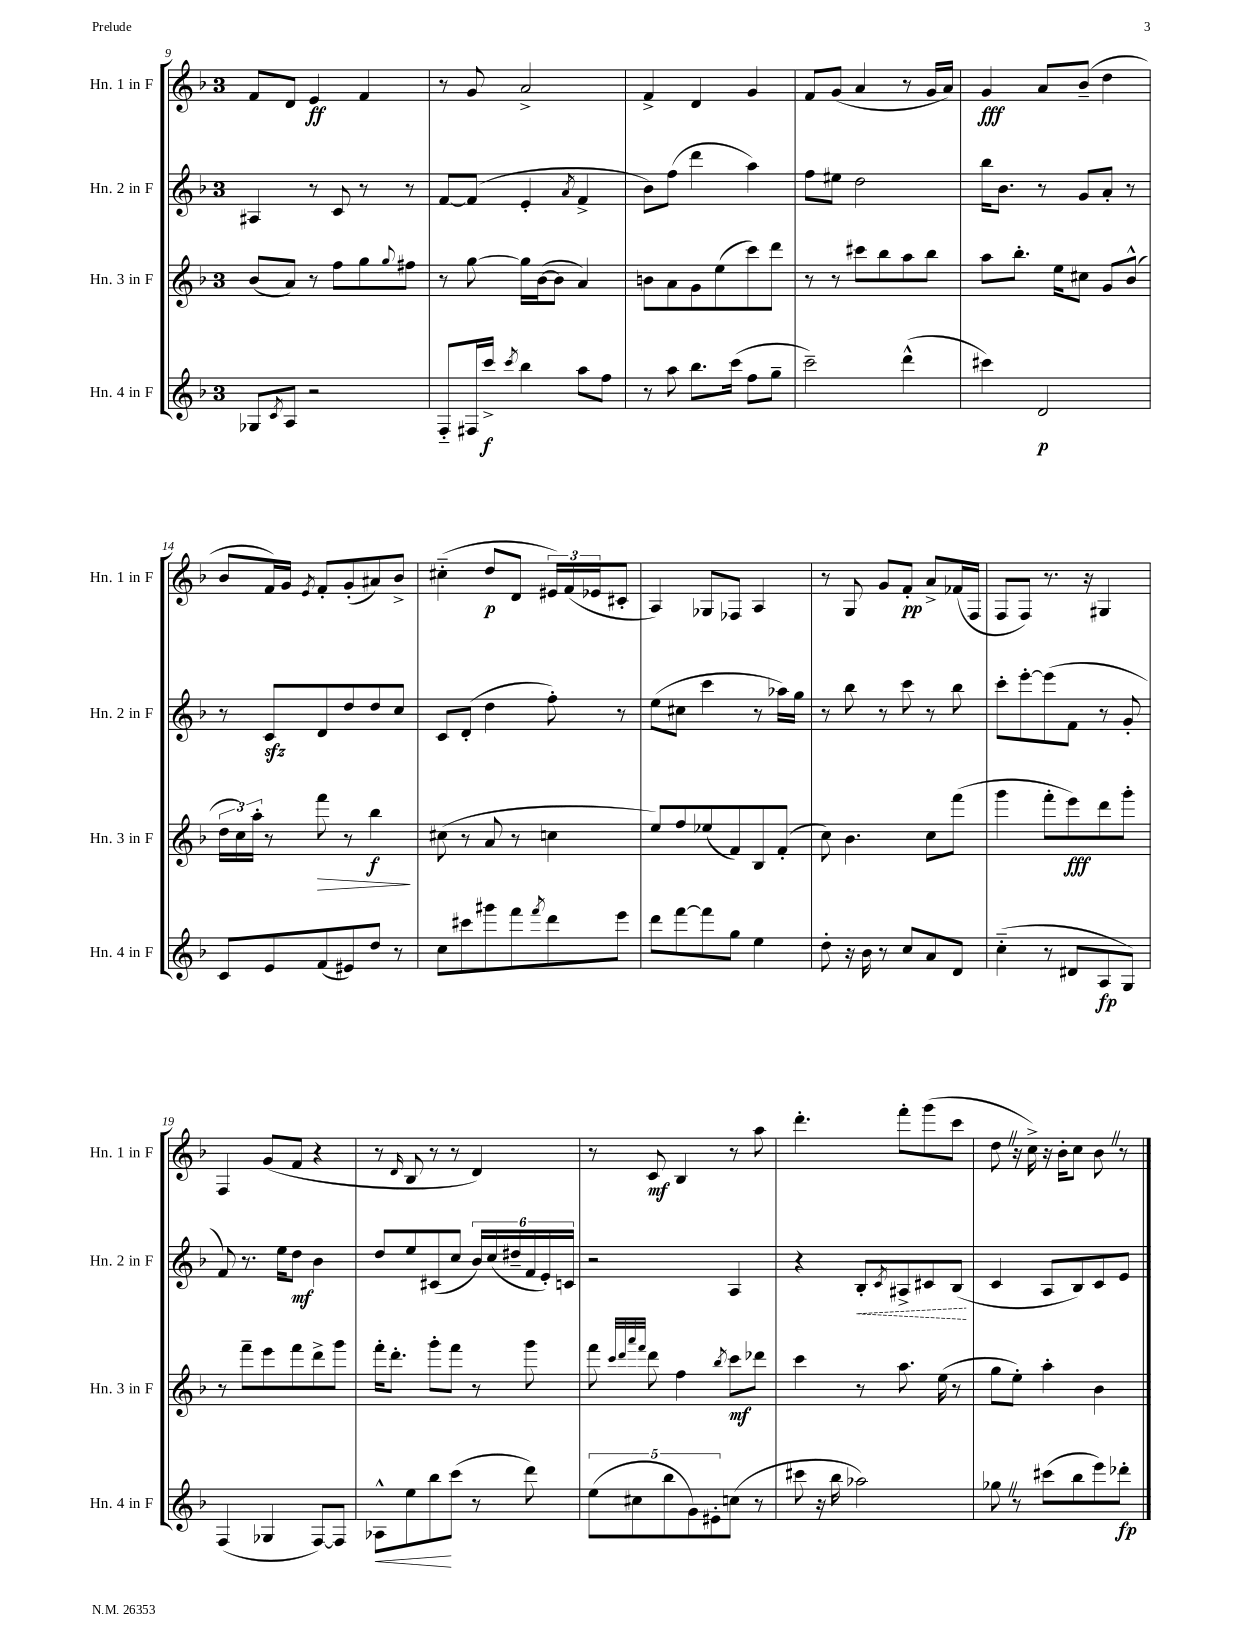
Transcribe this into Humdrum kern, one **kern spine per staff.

**kern	**dynam	**kern	**dynam	**kern	**dynam	**kern	**dynam
*part4	*part4	*part3	*part3	*part2	*part2	*part1	*part1
*staff4	*staff4	*staff3	*staff3	*staff2	*staff2	*staff1	*staff1
*I"Hn. 4 in F	*	*I"Hn. 3 in F	*	*I"Hn. 2 in F	*	*I"Hn. 1 in F	*
*I'Hn. 4 in F	*	*I'Hn. 3 in F	*	*I'Hn. 2 in F	*	*I'Hn. 1 in F	*
*clefG2	*	*clefG2	*	*clefG2	*	*clefG2	*
*k[b-]	*	*k[b-]	*	*k[b-]	*	*k[b-]	*
*M3/4	*	*M3/4	*	*M3/4	*	*M3/4	*
=9	=9	=9	=9	=9	=9	=9	=9
8G-X/L	.	(8b-/L	.	4A#X/	.	8f/L	.
8qc/	.	.	.	.	.	.	.
8A/J	.	8a/J)	.	.	.	8d/J	.
2r	.	8r	.	8r	.	4e/	ff
.	.	8ff\L	.	8c/	.	.	.
.	.	8gg\	.	8r	.	4f/	.
.	.	8qqgg/	.	.	.	.	.
.	.	8ff#X\J	.	8r	.	.	.
=10	=10	=10	=10	=10	=10	=10	=10
8F/L	.	8r	.	[8f/L	.	8r	.
16F#X/L	.	[8gg\	.	(8f/J]	.	8g/	.
16ccc^/JJ	f	.	.	.	.	.	.
8qccc/	.	.	.	.	.	.	.
4bb-\	.	16gg\LL]	.	4e'/	.	2a^/	.
.	.	([16b-\J	.	.	.	.	.
.	.	8b-\J]	.	.	.	.	.
.	.	.	.	8qa/	.	.	.
8aa\L	.	4a/)	.	4f^/	.	.	.
8ff\J	.	.	.	.	.	.	.
=11	=11	=11	=11	=11	=11	=11	=11
8r	.	8bn\L	.	8b-\L)	.	4f^/	.
8aa\	.	8a\	.	(8ff\J	.	.	.
8.bb-\L	.	8g\	.	4ddd\	.	4d/	.
.	.	(8ee\	.	.	.	.	.
(16ccc\Jk	.	.	.	.	.	.	.
8ff\L	.	8ccc\)	.	4aa\)	.	4g/	.
8gg~\J	.	8ddd\J	.	.	.	.	.
=12	=12	=12	=12	=12	=12	=12	=12
2ccc~\)	.	8r	.	8ff\L	.	8f/L	.
.	.	8r	.	8ee#X\J	.	(8g/J	.
.	.	8ccc#X\L	.	2dd\	.	4a/	.
.	.	8bb-\	.	.	.	.	.
(4ddd^^\	.	8aa\	.	.	.	8r	.
.	.	8bb-\J	.	.	.	16g/LL	.
.	.	.	.	.	.	16a/JJ)	.
=13	=13	=13	=13	=13	=13	=13	=13
4ccc#X\)	.	8aa\L	.	16bb-\KL	.	4g/	fff
.	.	.	.	8.b-\J	.	.	.
.	.	8.bb-'\J	.	.	.	.	.
2d/	p	.	.	8r	.	8a/L	.
.	.	16ee\KL	.	.	.	.	.
.	.	8cc#X\J	.	8g/L	.	(8b-~/J	.
.	.	8g/L	.	8a'/J	.	4dd\	.
.	.	(8b-^^/J	.	8r	.	.	.
!!LO:LB:g=z
=14	=14	=14	=14	=14	=14	=14	=14
8c/L	.	24dd\LL	.	8r	.	8b-/L	.
.	.	24cc\)	.	.	.	.	.
.	.	24aa'\JJ	.	.	.	.	.
8e/	.	8r	.	8czz/L	.	16f/L)	.
.	.	.	.	.	.	16g/JJ	.
.	.	.	.	.	.	8qe/	.
!	!	!	!LO:HP:b	!	!	!	!
(8f/	.	8fff\	>	8d/	.	8f'/L	.
8e#X/)	.	8r	.	8dd/	.	(8g'/	.
8dd/J	.	4bb-\	f	8dd/	.	8a#X/)	.
8r	.	.	.	8cc/J	.	8b-^/J	.
.	.	.	]	.	.	.	.
=15	=15	=15	=15	=15	=15	=15	=15
8cc\L	.	(8cc#X\	.	8c/L	.	(4cc#X\	.
8ccc#X\	.	8r	.	(8d'/J	.	.	.
8ggg#X\	.	8a/	.	4dd\	.	8dd/L	p
8fff\	.	8r	.	.	.	8d/J	.
8qfff/	.	.	.	.	.	.	.
8ddd\	.	4ccn\	.	8ff'\)	.	24e#X/LL)	.
.	.	.	.	.	.	(24f/	.
.	.	.	.	.	.	24e-X/J	.
8eee\J	.	.	.	8r	.	8c#X'/J	.
=16	=16	=16	=16	=16	=16	=16	=16
8ddd\L	.	8ee/L)	.	(8ee\L	.	4A/)	.
[8fff\	.	8ff/	.	8cc#X\J	.	.	.
8fff\]	.	(8ee-X/	.	4ccc\	.	8G-X/L	.
8gg\J	.	8f/)	.	.	.	8F-X/J	.
4ee\	.	8B-/	.	8r	.	4A/	.
.	.	(8f'/J	.	16aa-X\LL)	.	.	.
.	.	.	.	16gg\JJ	.	.	.
=17	=17	=17	=17	=17	=17	=17	=17
8dd'\	.	8cc\)	.	8r	.	8r	.
16r	.	4.b-\	.	8bb-\	.	8G/	.
16b-\	.	.	.	.	.	.	.
8r	.	.	.	8r	.	8g/L	.
8cc/L	.	.	.	8ccc\	.	8f'/J	pp
8a/	.	8cc\L	.	8r	.	8a^/L	.
8d/J	.	(8fff\J	.	8bb-\	.	(16f-X/L	.
.	.	.	.	.	.	16F/JJ	.
=18	=18	=18	=18	=18	=18	=18	=18
(4cc\	.	4ggg\	.	8ccc'\L	.	8F/L	.
.	.	.	.	[8eee'\	.	8F/J)	.
8r	.	8fff'\L	.	(8eee\]	.	8.r	.
8d#X/L	.	8eee\)	fff	8f\J	.	.	.
.	.	.	.	.	.	16r	.
8A/	fp	8ddd\	.	8r	.	4G#X/	.
8G/J)	.	8ggg'\J	.	8g'/	.	.	.
!!LO:LB:g=z
=19	=19	=19	=19	=19	=19	=19	=19
(4F/	.	8r	.	8f/)	.	4F/	.
.	.	8fff~\L	.	8.r	.	.	.
4G-X/	.	8eee\	.	.	.	(8g/L	.
.	.	.	.	16ee\KL	.	.	.
.	.	8fff\	.	8dd\J	mf	8f/J	.
[8F/L)	.	8ddd^\	.	4b-\	.	4r	.
8F/J]	.	8ggg\J	.	.	.	.	.
=20	=20	=20	=20	=20	=20	=20	=20
!	!LO:HP:b	!	!	!	!	!	!
8A-X^^\L	<	16fff'\KL	.	8dd/L	.	8r	.
.	.	8.ddd'\J	.	.	.	.	.
.	.	.	.	.	.	16qqd/	.
8ee\	.	.	.	8ee/	.	8B-/	.
8bb-\	.	8ggg'\L	.	(8c#X/	.	8r	.
(8ccc\J	[	8fff\J	.	8cc/J	.	8r	.
8r	.	8r	.	24b-/LL)	.	4d/)	.
.	.	.	.	(24cc/	.	.	.
.	.	.	.	24dd#X~/	.	.	.
8ddd\)	.	8ggg\	.	24f/	.	.	.
.	.	.	.	24e'/)	.	.	.
.	.	.	.	24cn/JJ	.	.	.
=21	=21	=21	=21	=21	=21	=21	=21
(10ee\L	.	8fff\	.	2r	.	8r	.
10cc#X\	.	.	.	.	.	.	.
.	.	32qqccc/LLL	.	.	.	.	.
.	.	32qqddd/	.	.	.	.	.
.	.	32qqaaa/	.	.	.	.	.
.	.	32qqfff/JJJ	.	.	.	.	.
.	.	8ddd\	.	.	.	8c/	mf
10bb-\	.	.	.	.	.	.	.
.	.	4ff\	.	.	.	4B-/	.
10g\)	.	.	.	.	.	.	.
10e#X'\	.	.	.	.	.	.	.
.	.	8qbb-/	.	.	.	.	.
(8ccn\J	.	8ccc\L	mf	4A/	.	8r	.
8r	.	8ddd-X\J	.	.	.	8aa\	.
=22	=22	=22	=22	=22	=22	=22	=22
8ccc#X\	.	4ccc\	.	4r	.	4.ddd'\	.
16r	.	.	.	.	.	.	.
16bb-\	.	.	.	.	.	.	.
!	!	!	!	!	!LO:HP:b	!	!
2aa-X\)	.	8r	.	8B-'/L	<	.	.
.	.	.	.	8qc/	.	.	.
.	.	8.aa\	.	8A#X^/	.	8fff'\L	.
.	.	.	.	8c#X/	.	(8ggg\	.
.	.	(16ee\	.	.	.	.	.
.	.	8r	.	(8B-/J	.	8ccc\J	.
.	.	.	.	.	[	.	.
=23	=23	=23	=23	=23	=23	=23	=23
8gg-XZ\	.	8gg\L	.	4c/	.	8ddZ\	.
8r	.	8ee'\J)	.	.	.	16r	.
.	.	.	.	.	.	16cc^\)	.
(8ccc#X\L	.	4aa'\	.	8A/L	.	16r	.
.	.	.	.	.	.	16b-'\KL	.
8bb-\	.	.	.	8B-/)	.	8cc\J	.
8eee\)	.	4b-\	.	8c/	.	8b-Z\	.
8ddd-X'\J	fp	.	.	8e/J	.	8r	.
==	==	==	==	==	==	==	==
*-	*-	*-	*-	*-	*-	*-	*-
